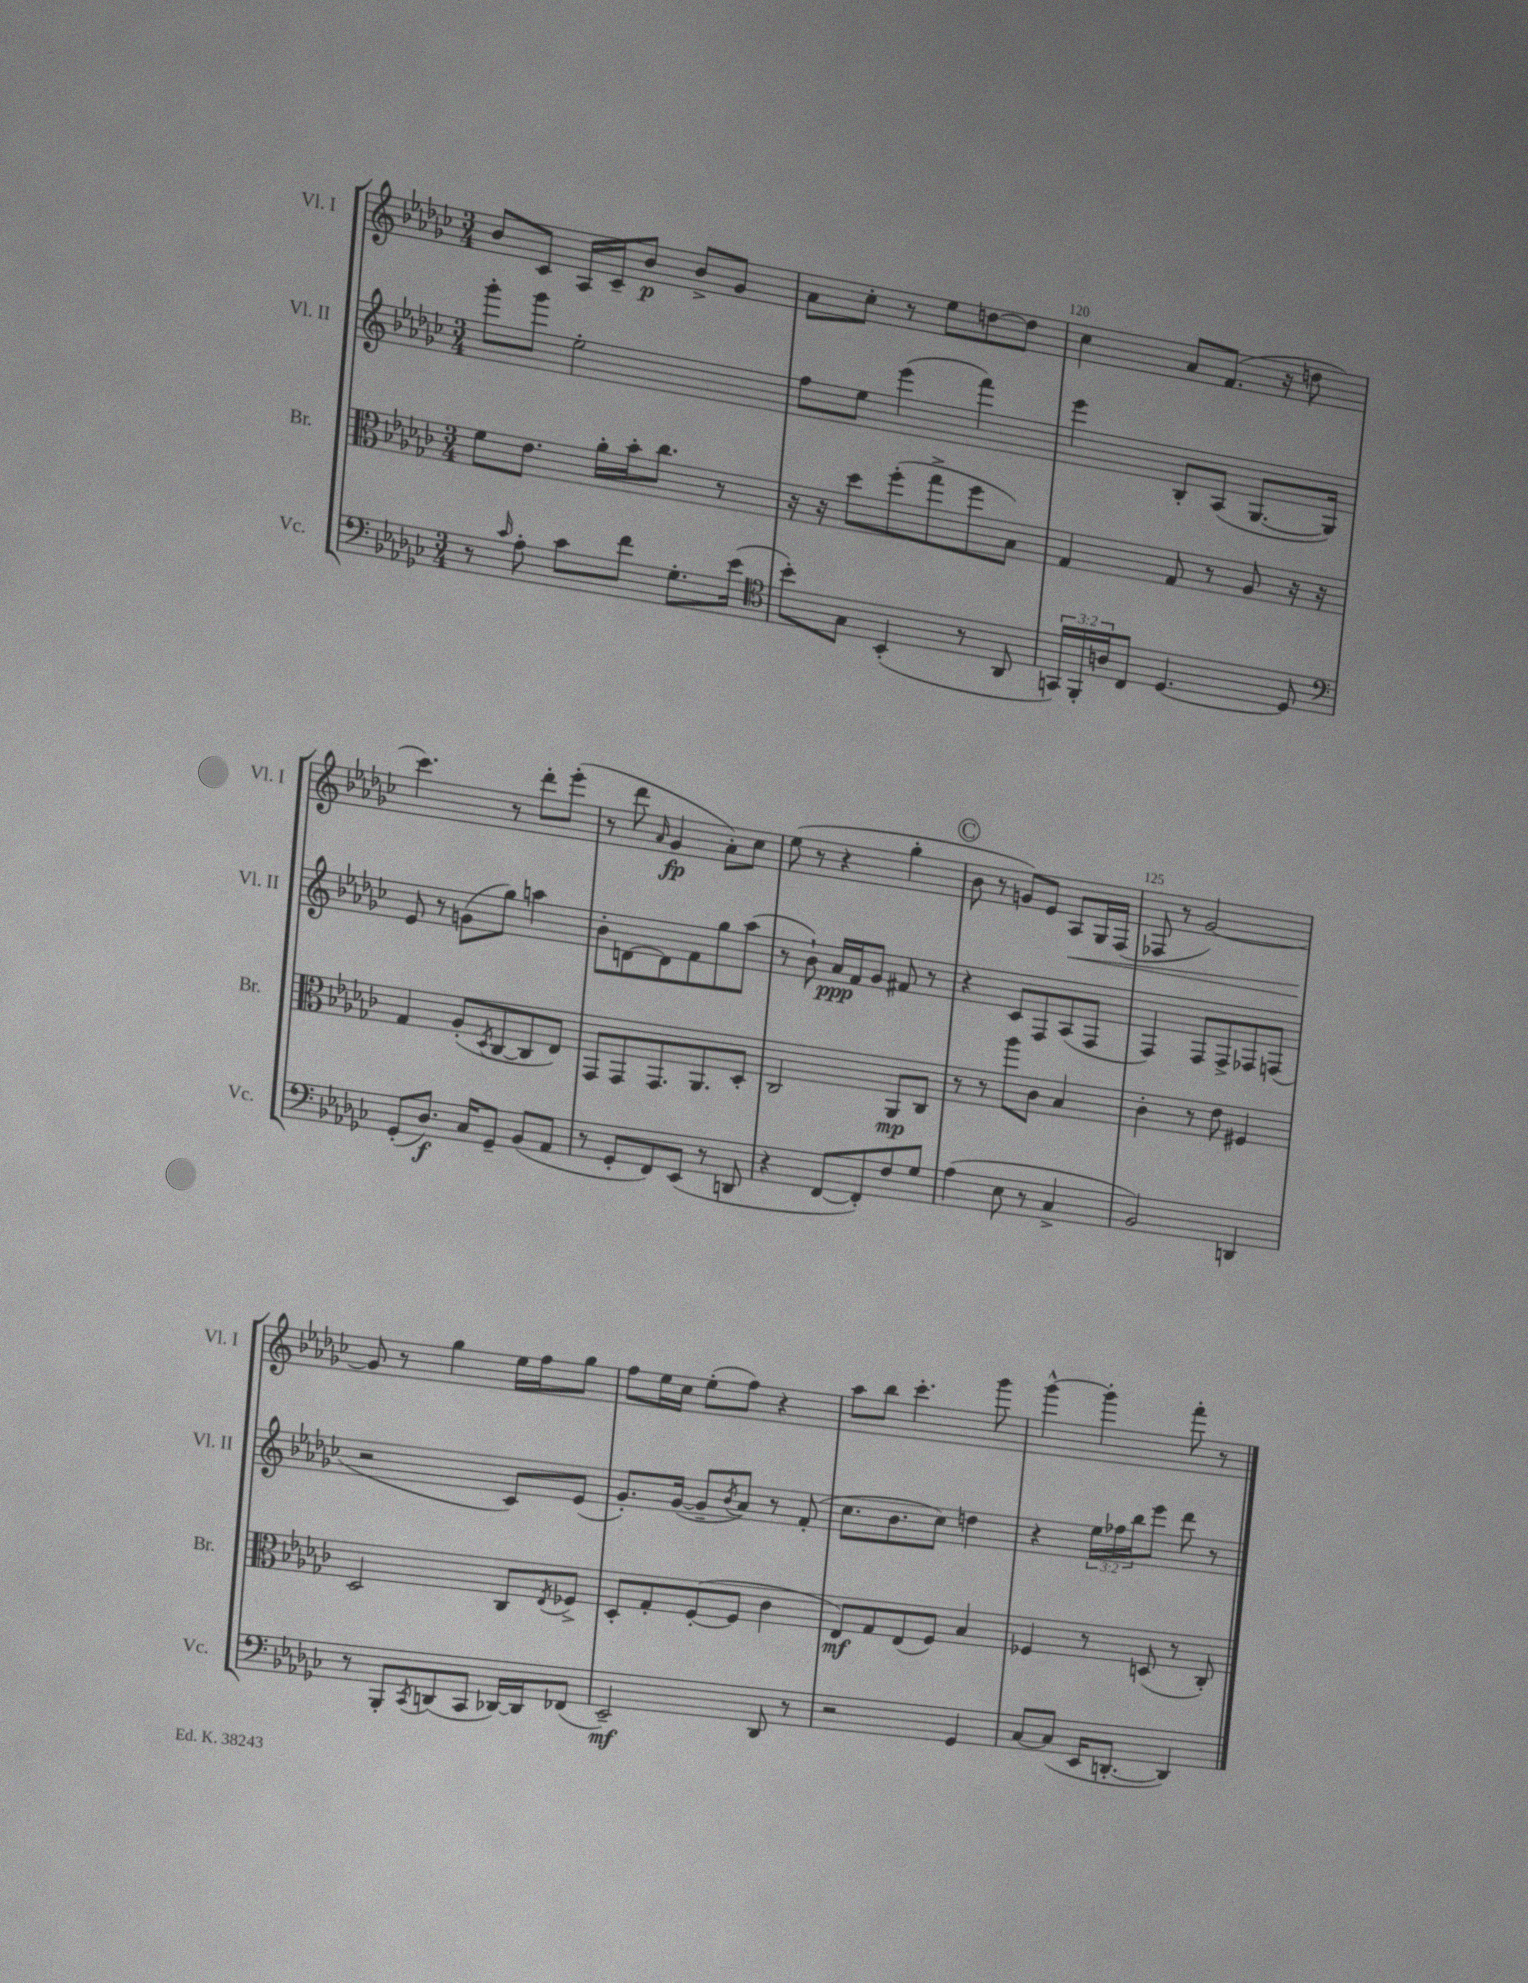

**kern	**kern	**kern	**kern
*staff4	*staff3	*staff2	*staff1
*clefF4	*clefC3	*clefG2	*clefG2
*k[b-e-a-d-g-c-]	*k[b-e-a-d-g-c-]	*k[b-e-a-d-g-c-]	*k[b-e-a-d-g-c-]
*M3/4	*M3/4	*M3/4	*M3/4
8r	8f	8ggg-'	8b-
16qqc-	.	.	.
8A-'	8.e-	8ggg-	8c-
8c-	.	2ee-'	16A-
.	16a-'	.	16c-~
8f	16b-'	.	8b-
.	8.cc-	.	.
8.G-'	.	.	8b-^
.	8r	.	8g-
(16e-	.	.	.
=	=	=	=
*clefC4	*	*	*
8b-')	16r	8ff	8a-
.	16r	.	.
8G-	8dd-	8ee-	8cc-'
(4BB-'	(8ff'	(4eee-	8r
.	8gg-^	.	8ee-
8r	8ff	4fff)	[8dd
8AA-	8B-)	.	8dd]
=	=	=	=
24GG)	4G-	4eee-	4cc-
24FF'	.	.	.
24A	.	.	.
8C-	.	.	.
[4.D-	8G-	8B-'	8a-
.	8r	(8A-	(8.f
.	8A-	[8.G-	.
.	.	.	16r
8D-]	16r	.	8dd
.	16r	16G-])	.
=	=	=	=
*clefF4	*	*	*
(8GG-'	4G-	8e-	4.ccc-)
8.D-)	.	8r	.
.	(8A-'	(8g	.
16C-	.	.	.
.	8qD-	.	.
8GG-~	[8C-	8gg-)	8r
(8BB-	8C-]	4aa	8ddd-'
8AA-	8E-)	.	(8eee-'
=	=	=	=
8r	8GG-	8b-'	8r
8GG-'	8GG-	[8d	8ddd-
.	.	.	16qqa-
8FF)	8.GG-	8d]	4g-
(8EE-	.	8f	.
.	8.AA-	.	.
8r	.	8gg-	8a-')
8DD	8D-'	(8aa-	8cc-
=	=	=	=
4r	2C-	8r	(8ee-
.	.	8b-`)	8r
[8FF	.	16a-	4r
.	.	16f	.
8FF'])	.	8g-	.
8F	8AA-	8f#	4gg-'
8G-	8C-	8r	.
=	=	=	=
(4A-	8r	4r	8b-
.	8r	.	8r
8E-	8aa-	8c-	8g)
8r	8c-	8F	8e-
4C-^	4B-	(8A-	8A-
.	.	8F	16G-
.	.	.	(16F
=	=	=	=
2BB-)	4c-'	4F)	8F-
.	.	.	8r
.	8r	8F	[2g-)
.	8e-	8F^	.
4DD	4F#	8F-	.
.	.	(8F	.
=	=	=	=
8r	2D-	2r	8g-]
8BBB-'	.	.	8r
8qCC-	.	.	.
(8DD	.	.	4gg-
8CC-	.	.	.
[16DD-)	8C-	8c-)	16ee-
16DD-]	.	.	16ff
.	8qE-	.	.
(8FF-	8F-^	(8e-	8gg-
=	=	=	=
2EE-~)	8D-'	8.g-')	8ff
.	8G-'	.	16ee-
.	.	([16g-	16cc-
.	([8F'	8g-~]	(8ee-'
.	.	8qb-	.
.	8F]	8a-)	8ff)
8DD-	4c-	8r	4r
8r	.	(8f'	.
=	=	=	=
2r	8E-)	8.cc-	8aa-
.	8G-	.	8bb-
.	.	8.b-	.
.	(8E-	.	4.ccc-'
.	8F)	8cc-)	.
4GG-	4B-	4dd	.
.	.	.	8ggg-
=	=	=	=
[8C-	4F-	4r	[4ggg-^^
(8C-]	.	.	.
16EE-	8r	24ee-	4ggg-']
.	.	24ff-	.
[8.DD'	.	.	.
.	.	24bb-	.
.	(8D	8eee-	.
4DD])	8r	8ddd-	8fff'
.	8C-')	8r	8r
==	==	==	==
*-	*-	*-	*-
